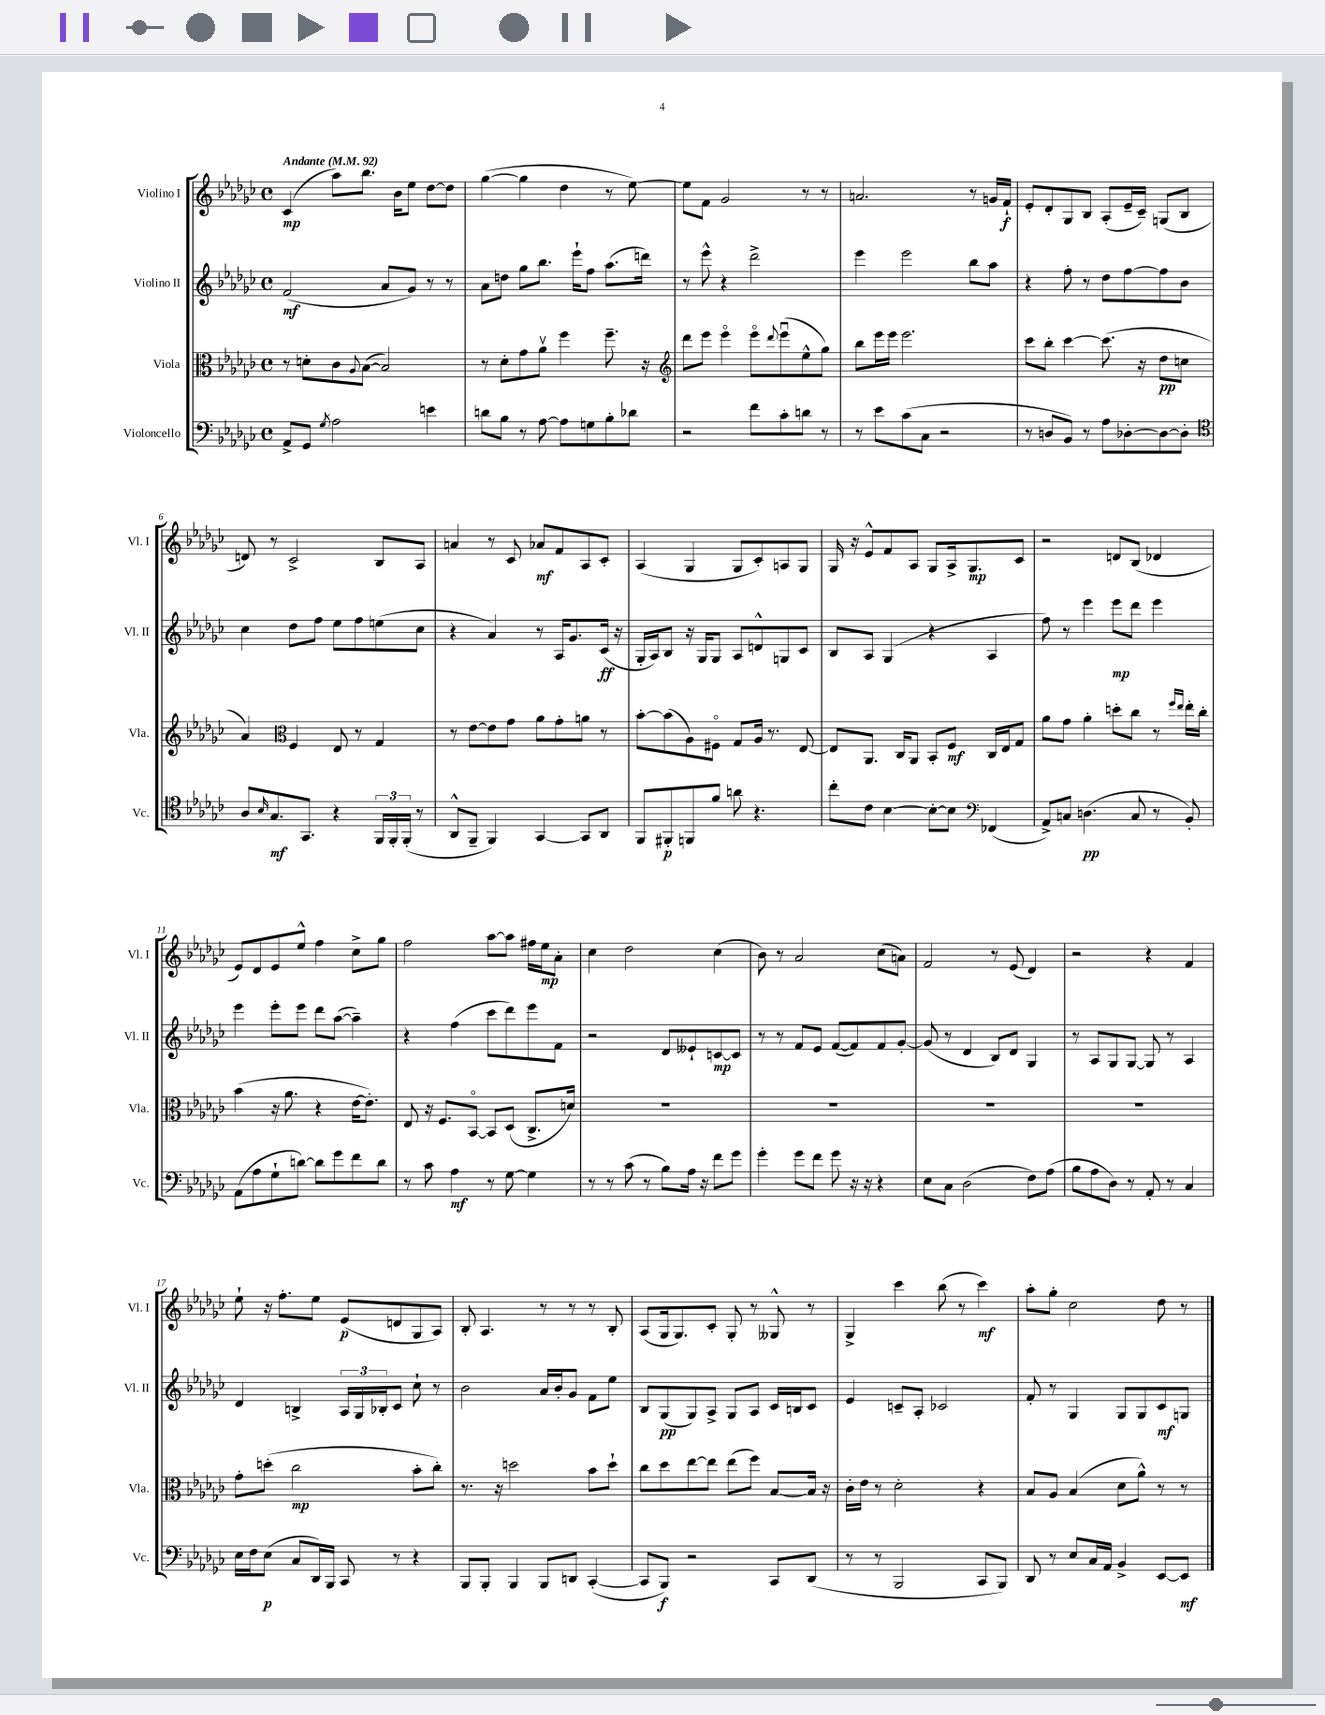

**kern	**kern	**kern	**kern
*staff4	*staff3	*staff2	*staff1
*clefF4	*clefC3	*clefG2	*clefG2
*k[b-e-a-d-g-c-]	*k[b-e-a-d-g-c-]	*k[b-e-a-d-g-c-]	*k[b-e-a-d-g-c-]
*M4/4	*M4/4	*M4/4	*M4/4
*met(c)	*met(c)	*met(c)	*met(c)
*MM92	*MM92	*MM92	*MM92
8AA-^	8r	(2f	(4c-
8GG-	8d'	.	.
8qG-	.	.	.
2A-	8c-	.	8aa-)
.	8qqA-	.	.
.	([8B-	.	8.bb-
.	2B-])	8a-	.
.	.	.	16b-
.	.	8g-)	8ee-
4e	.	8r	[8dd-
.	.	8r	8dd-]
=	=	=	=
8d	8r	8a-	([4gg-
8B-	8d-'	8dd	.
8r	8g-	8gg-	4gg-]
[8A-	8a-v	8.bb-	.
8A-]	4ff	.	4dd-
.	.	16eee-`	.
8G	.	8ff	.
8B-'	8.ff~	(8.aa-	8r
8d-	.	.	[8ee-)
.	16r	16ddd)	.
=	=	=	=
*	*clefG2	*	*
2r	8ddd-	8r	8ee-]
.	8eee-	8eee-^^	8f
.	4eee-o	4r	2g-
8f	8eee-o	2ddd-^	.
.	8qqddd-	.	.
8c-'	(8eee-u	.	.
8d	8ee-^^	.	8r
8r	8gg-)	.	8r
=	=	=	=
8r	8bb-	4eee-	2.a
8e-	16eee-	.	.
.	16eee-	.	.
(8c-	2.eee-	2eee-	.
8C-	.	.	.
2r	.	.	.
.	.	8bb-	8r
.	.	8aa-	16g
.	.	.	16f`
=	=	=	=
8r	8ccc-	4r	8e-'
8D	8bb-'	.	8d-'
8BB-)	[4ccc-	8ff'	8G-
8r	.	8r	8B-
8A-	(8.ccc-]	8dd-	(8A-'
[8D-'	.	[8ff	16e-~
.	16r	.	16c-~)
8D-_	8dd-	8ff]	(8G
8D-']	8cc	8b-	8B-
=	=	=	=
*clefC4	*	*	*
8A-	4a-)	4cc-	8d)
16qqB-	.	.	.
8.G-	.	.	8r
*	*clefC3	*	*
.	4F	8dd-	2c-^
8.GG-	.	.	.
.	.	8ff	.
4r	8E-	8ee-	.
.	8r	8ff	.
24FF	4G-	(8ee	8B-
24FF'	.	.	.
(24FF'	.	.	.
8r	.	8cc-	8A-
=	=	=	=
8AA-^^	8r	4r	4a
8FF~	[8e-	.	.
4FF)	8e-]	4a-)	8r
.	8g-	.	8c-
[4GG-	8a-	8r	8a-
.	8g-'	16A-	8f
.	.	8.g-	.
8GG-]	8a	.	8A-
8AA-	8r	(16c-	8c-'
.	.	16r	.
=	=	=	=
8FF	[8b-'	16G-'	(4A-
.	.	16A-)	.
8FF#'	(8b-]	8B-	.
8FF	8A-)	16r	4G-
.	.	16G-	.
8f	8F#o	8G-	.
8a	8G-	8A-	8G-
4.r	16A-	8d^^	8c-')
.	8.r	.	.
.	.	8G	8A
.	[8E-	8c-	8G-
=	=	=	=
8cc-'	8E-]	8B-	16G-
.	.	.	16r
8c-	8.AA-	8A-	8e-^^
[4B-	.	(4G-	8f
.	16C-	.	.
.	8AA-	.	8A-
8B-'_	8BB-'	4r	8G-
8B-]	8F	.	16A-^
.	.	.	8.G-
*clefF4	*	*	*
(4FF-	16C-	4A-	.
.	16E-	.	.
.	8G-	.	8c-
=	=	=	=
8AA-^)	8a-	8ff)	2r
8C	8g-	8r	.
(4.D	4a-'	4eee-	.
.	8dd'	8eee-	8d
8C	8cc-	8ddd-	(8B-
8r	8r	4eee-	4d-
.	16qqff	.	.
.	16qqee-	.	.
8BB-')	16ee-'	.	.
.	16cc-'	.	.
=	=	=	=
(8AA-	(4b-	4eee-	8e-)
8A-	.	.	8d-
8G-`	16r	8eee-'	8e-
.	8.a-	.	.
[8d)	.	8eee-	8ee-^^
8d]	4r	8ddd-	4ff
8g-	.	([8aa-	.
8f	[16e-	4aa-~])	8cc-^
.	8.e-'])	.	.
8d	.	.	8gg-
=	=	=	=
8r	8E-	4r	2ff
8c-	16r	.	.
.	8.F	.	.
4A-	.	(4ff	.
.	[8BB-o	.	.
8r	8BB-]	8ccc-	[8aa-
[8G-	(8D-	8ddd-)	8aa-]
4G-]	8.C-^	8eee-	16ff#
.	.	.	16ee-
.	.	8f	8a-'
.	16d)	.	.
=	=	=	=
8r	1r	2r	4cc-
8r	.	.	.
(8c-	.	.	2dd-
8r	.	.	.
8B-)	.	8d-	.
16A-	.	8e--`	.
16r	.	.	.
8f	.	[8c	(4cc-
8g-	.	8c]	.
=	=	=	=
4g-'	1r	8r	8b-)
.	.	8r	8r
8g-	.	8f	2a-
8f	.	8e-	.
8g-	.	([8f	.
16r	.	8f])	.
16r	.	.	.
4r	.	8f	(8cc-
.	.	[8g-'	8a)
=	=	=	=
8E-	1r	(8g-]	2f
8C-	.	8r	.
(2D-	.	4d-	.
.	.	8B-)	8r
.	.	8d-	(8e-
8F)	.	4G-	4d-)
(8A-	.	.	.
=	=	=	=
8B-	1r	8r	2r
8A-	.	8A-	.
8D-)	.	8G-	.
8r	.	[8G-	.
8AA-'	.	8G-]	4r
8r	.	8r	.
4C-	.	4A-	4f
=	=	=	=
16E-	8g-'	4d-	8ee-`
16F	.	.	.
(8E-	(8dd'	.	16r
.	.	.	8.ff'
8C-	2cc-	4B^	.
16DD-)	.	.	8ee-
16BBB-	.	.	.
8CC-	.	24A-	(8e-
.	.	24G-	.
.	.	24B-'	.
8r	.	8c-	8d
4r	8b-'	8cc-`	8G-
.	8cc-')	8r	8A-)
=	=	=	=
8BBB-	8.r	2b-	8B-'
8BBB-'	.	.	4.A-
.	16r	.	.
4BBB-	2dd	.	.
8BBB-	.	16a-	8r
.	.	16b-'	.
8DD	.	8g-	8r
([4CC-'	8b-	8f	8r
.	8dd`	8ee-	8B-'
=	=	=	=
8CC-]	8cc-	8B-	(8A-
8BBB-)	8dd-	(8G-	16G-
.	.	.	8.G-)
2r	[8ee-	8G-)	.
.	8ee-]	8A-^	8c-'
.	(8ee-	8G-	8G-'
.	8ff)	8A-	8r
8CC-	[8B-	16c-	8G--^^
.	.	16B	.
(8DD-	16B-]	8c-	8r
.	16r	.	.
=	=	=	=
8r	16c-'	4e-	4G-^
.	16e-	.	.
8r	8r	.	.
2BBB-	2d-'	8c~	4ccc-
.	.	8A-'	.
.	.	2c-	(8bb-
.	.	.	8r
8CC-	4r	.	4ccc-)
8BBB-)	.	.	.
=	=	=	=
8DD-	8B-	8f'	8aa-'
8r	8A-	8r	8gg-'
8E-	(4B-	4G-	2cc-
16C-	.	.	.
16AA-	.	.	.
4BB-^	8d-	8G-	.
.	8a-^^)	8G-	.
[8EE-	8r	8c-	8dd-
8EE-]	8r	8G	8r
==	==	==	==
*-	*-	*-	*-
